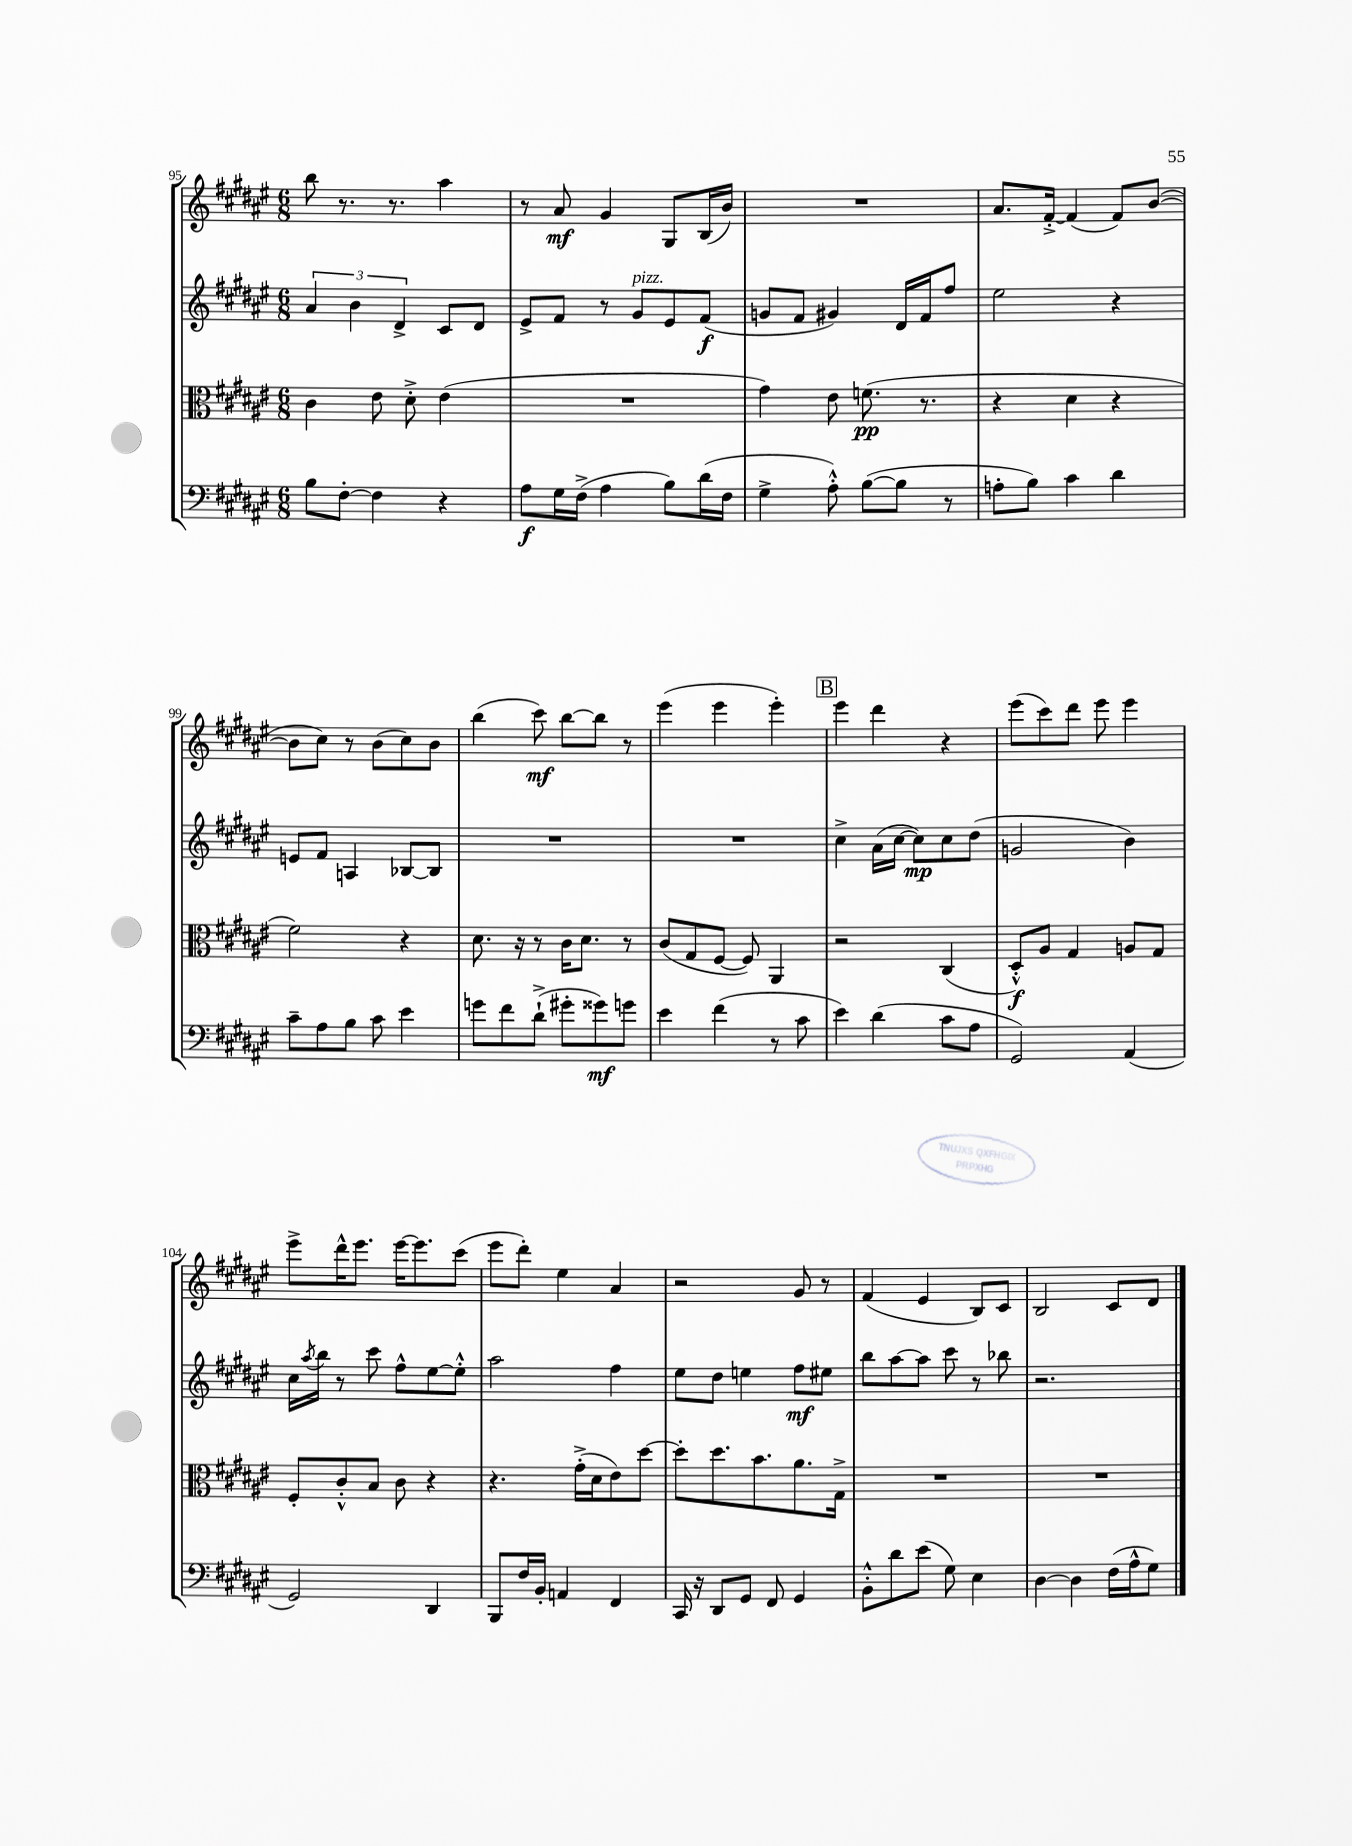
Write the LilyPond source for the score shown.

<<
\new StaffGroup <<
\new Staff = "s0" {
    \clef treble \key fis \major \numericTimeSignature \time 6/8
    b''8 r8. r8. ais''4 |
    r8 ais'8\mf gis'4 gis8 b16( b'16) |
    R2. |
    ais'8. fis'16~-.-> fis'4( fis'8) b'8~( |
    b'8 cis''8) r8 b'8( cis''8) b'8 |
    b''4( cis'''8\mf) b''8~ b''8 r8 |
    eis'''4( eis'''4 eis'''4-.) |
    \mark \markup { \box "B" } eis'''4 dis'''4 r4 |
    eis'''8( cis'''8) dis'''8 eis'''8 eis'''4 |
    eis'''8-> dis'''16-^ eis'''8. eis'''16~ eis'''8. cis'''8( |
    eis'''8 dis'''8-.) eis''4 ais'4 |
    r2 gis'8 r8 |
    fis'4( eis'4 b8) cis'8 |
    b2 cis'8 dis'8 \bar "|." |
}
\new Staff = "s1" {
    \clef treble \key fis \major \numericTimeSignature \time 6/8
    \tuplet 3/2 { ais'4 b'4 dis'4-> } cis'8 dis'8 |
    eis'8-> fis'8 r8 gis'8^\markup { \italic "pizz." } eis'8 fis'8\f( |
    g'8 fis'8 gis'4) dis'16 fis'16 fis''8 |
    eis''2 r4 |
    e'8 fis'8 a4 bes8~ bes8 |
    R2. |
    R2. |
    \mark \markup { \box "B" } cis''4-> ais'16( cis''16~ cis''8\mp) cis''8 dis''8( |
    g'2 b'4) |
    cis''16 \acciaccatura { ais''8 } b''16 r8 cis'''8 fis''8-^ eis''8~ eis''8-.-^ |
    ais''2 fis''4 |
    eis''8 dis''8 e''4 fis''8\mf eis''8 |
    b''8 ais''8~ ais''8 cis'''8 r8 bes''8 |
    r2. \bar "|." |
}
\new Staff = "s2" {
    \clef alto \key fis \major \numericTimeSignature \time 6/8
    cis'4 eis'8 dis'8-.-> eis'4( |
    R2. |
    gis'4) eis'8 f'8.\pp( r8. |
    r4 dis'4 r4 |
    fis'2) r4 |
    dis'8. r16 r8 cis'16 dis'8. r8 |
    cis'8( gis8 fis8~ fis8) ais,4 |
    \mark \markup { \box "B" } r2 cis4( |
    dis8-.-^\f) ais8 gis4 a8 gis8 |
    fis8-. cis'8-.-^ b8 cis'8 r4 |
    r4. gis'16-.->( dis'16 eis'8) dis''8~ |
    dis''8-. dis''8. b'8. ais'8. gis16-> |
    R2. |
    R2. \bar "|." |
}
\new Staff = "s3" {
    \clef bass \key fis \major \numericTimeSignature \time 6/8
    b8 fis8~-. fis4 r4 |
    ais8\f gis16 fis16->( ais4 b8) dis'16( fis16 |
    gis4-> ais8-.-^) b8~( b8 r8 |
    a8-. b8) cis'4 dis'4 |
    cis'8-- ais8 b8 cis'8 eis'4 |
    g'8 fis'8 dis'8-!->( gis'8-. gisis'8\mf) g'8 |
    eis'4 fis'4( r8 cis'8 |
    \mark \markup { \box "B" } eis'4) dis'4( cis'8 ais8 |
    gis,2) ais,4( |
    gis,2) dis,4 |
    b,,8 fis16 b,16-. a,4 fis,4 |
    cis,16 r16 dis,8 gis,8 fis,8 gis,4 |
    b,8-.-^ dis'8 eis'8( gis8) eis4 |
    dis4~ dis4 fis16( ais16-^ gis8) \bar "|." |
}
>>
>>
\layout { \context { \Score currentBarNumber = #95 } }
